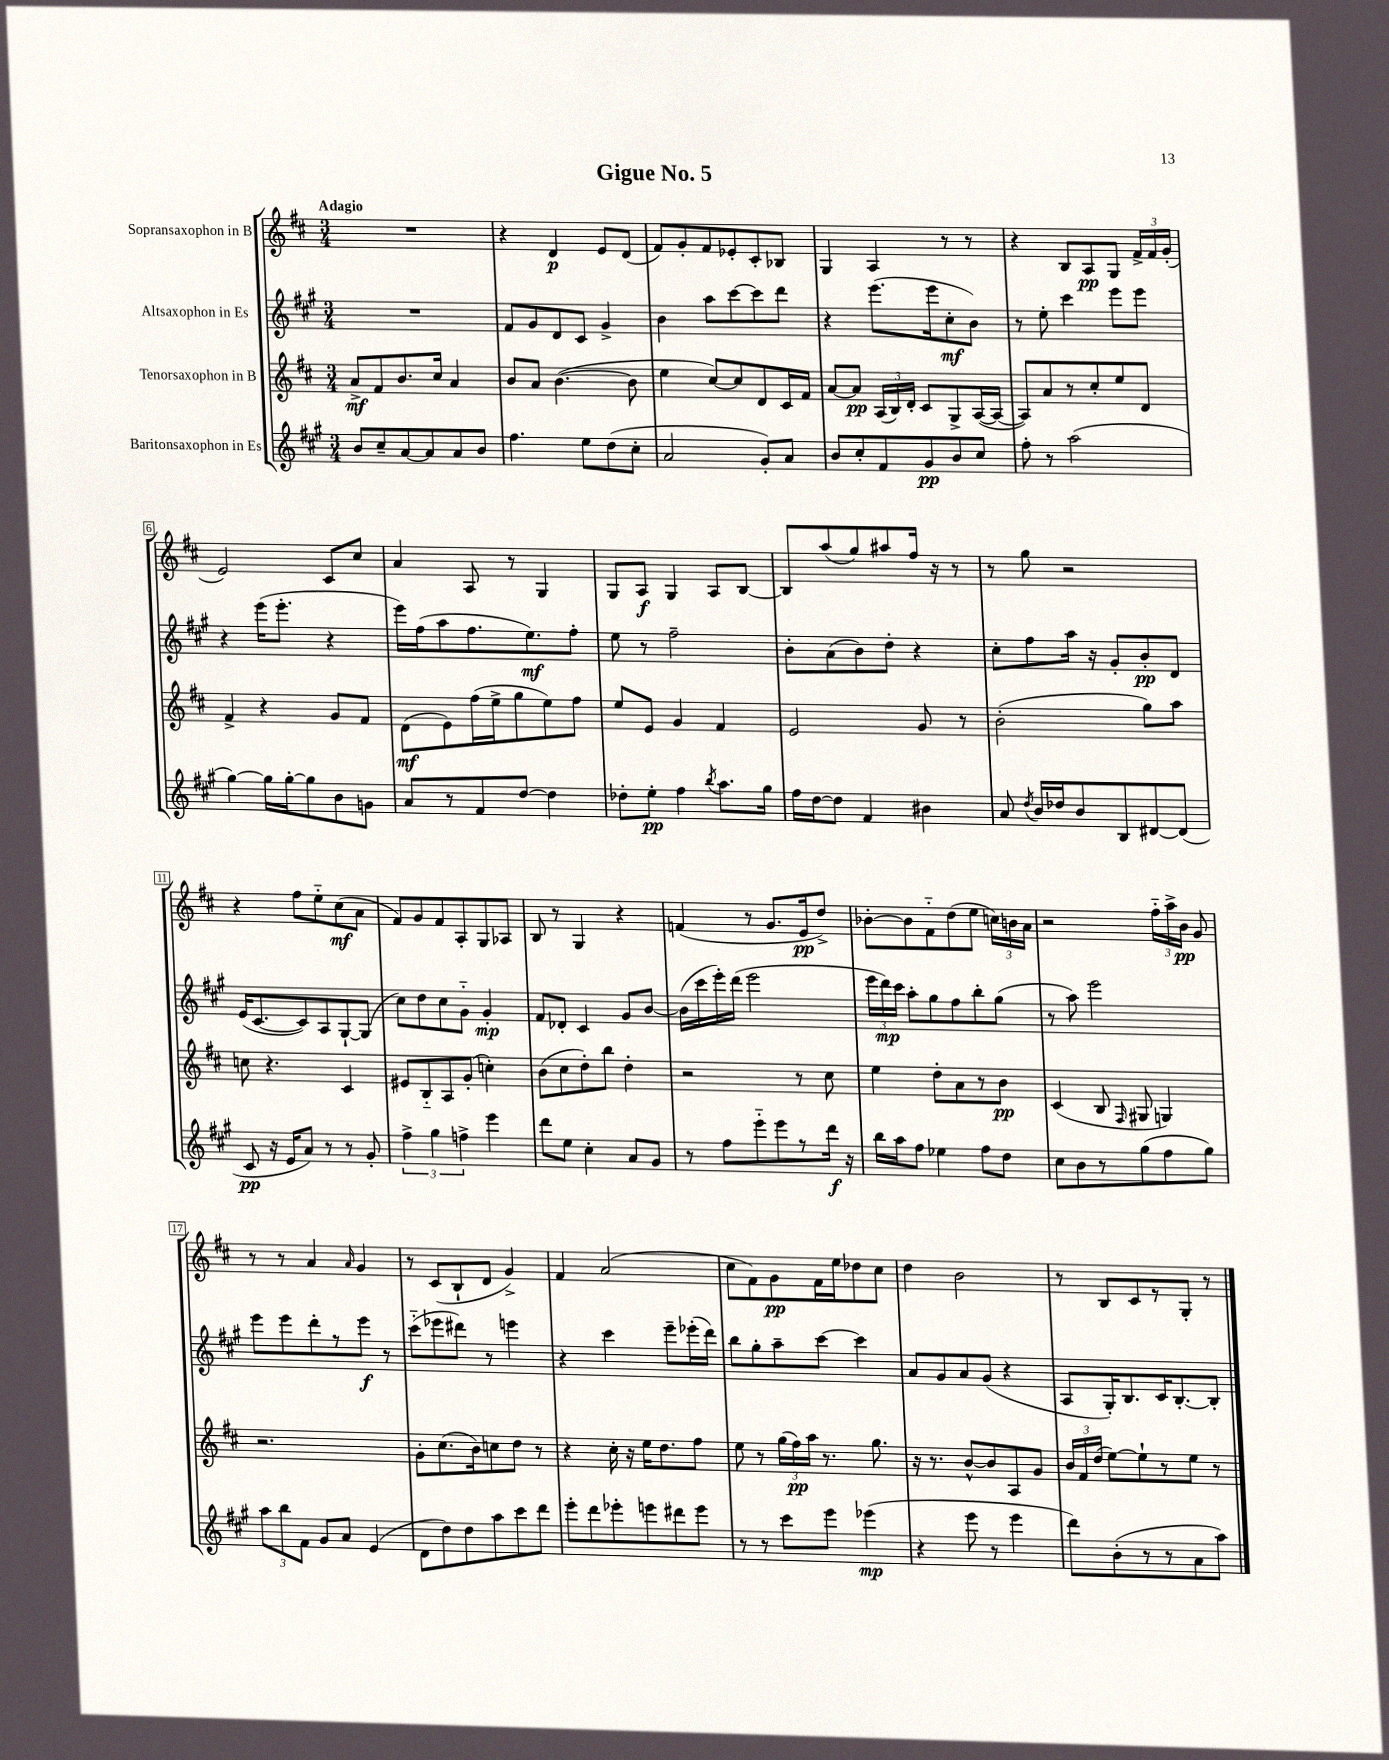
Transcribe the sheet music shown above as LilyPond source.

\header { title = "Gigue No. 5" }
<<
\new StaffGroup <<
\new Staff = "s0" \with { instrumentName = "Sopransaxophon in B" } {
    \clef treble \key d \major \numericTimeSignature \time 3/4 \tempo "Adagio"
    \autoBeamOff R2. |
    r4 d'4\p e'8[ d'8]( |
    fis'8[) g'8-. fis'8 ees'8-. cis'8-. bes8] |
    g4 a4 r8 r8 |
    r4 b8[ a8\pp g8] \tuplet 3/2 { fis'16[-> fis'16 g'16]-.( } |
    e'2) cis'8[ cis''8] |
    a'4 a8 r8 g4 |
    g8[ a8]\f g4 a8[ b8]~ |
    b8[ a''8( g''8) ais''8 fis''16] r16 r8 |
    r8 g''8 r2 |
    r4 fis''8[ e''8-_ cis''8\mf( a'8] |
    fis'8[) g'8 fis'8 a8-. g8 aes8] |
    b8 r8 g4 r4 |
    f'4( r8 g'8.[ e'16\pp d''8]->) |
    bes'8[~-. bes'8 fis'8-_ d''8( e''8] \tuplet 3/2 { c''16[) b'16 a'16] } |
    r2 \tuplet 3/2 { fis''16[-_ a''16-> b'16]\pp } g'8 |
    r8 r8 a'4 \grace { a'16 } g'4 |
    r8 cis'8[( b8-! d'8] g'4->) |
    fis'4 a'2( |
    cis''8[ fis'8) g'8\pp fis'16 e''16 des''8 cis''8] |
    d''4 b'2 |
    r8 b8[ cis'8 r8 g8]-. r8 \bar "|." |
}
\new Staff = "s1" \with { instrumentName = "Altsaxophon in Es" } {
    \clef treble \key a \major \numericTimeSignature \time 3/4
    \autoBeamOff R2. |
    fis'8[ gis'8 d'8 cis'8] gis'4-> |
    b'4 a''8[ cis'''8~ cis'''8 d'''8] |
    r4 e'''8.[( e'''16 cis''8-.\mf b'8]) |
    r8 e''8-. cis'''4 e'''8[ e'''8] |
    r4 e'''16[( e'''8.]-. r4 |
    e'''16[) fis''16( a''8 fis''8. e''8.\mf) fis''8]-. |
    e''8 r8 fis''2-- |
    b'8[-. a'8( b'8) d''8]-. r4 |
    cis''8[-. fis''8 a''16] r16 gis'8[-. b'8-.\pp d'8] |
    e'16[( cis'8.~ cis'8) a8 gis8~-! gis8]( |
    cis''8[) d''8 cis''8 gis'8]-_ gis'4-.\mp |
    fis'8[ des'8]-. cis'4 gis'8[ b'8]~ |
    b'16[( cis'''16 e'''16-.) d'''16]( e'''2 |
    \tuplet 3/2 { e'''16[ d'''16\mp) cis'''16] } a''8[-. gis''8 fis''8 b''8-. gis''8]( |
    r8 a''8) e'''2 |
    e'''8[ e'''8 d'''8-. r8 e'''8]\f r8 |
    cis'''8[-_( ees'''8 dis'''8]) r8 e'''4 |
    r4 cis'''4 e'''8[-- ees'''16-.( d'''16]) |
    b''8[ gis''8-. a''8-- cis'''8]~ cis'''4 |
    a'8[ gis'8 a'8 gis'8]( r4 |
    a8[ gis16-.) b8. cis'16 b8.~-. b8]-. \bar "|." |
}
\new Staff = "s2" \with { instrumentName = "Tenorsaxophon in B" } {
    \clef treble \key d \major \numericTimeSignature \time 3/4
    \autoBeamOff a'8[->\mf fis'8 b'8. cis''16] a'4 |
    b'8[ a'8] b'4.~( b'8 |
    e''4 cis''8[~) cis''8 d'8 cis'16 fis'16] |
    a'8[~ a'8]\pp \tuplet 3/2 { a16[( b16) d'16]-. } cis'8[ g8-> a16~( a16]~ |
    a8[) a'8 r8 cis''8-. e''8 d'8] |
    fis'4-> r4 g'8[ fis'8] |
    d'8[\mf( e'8) fis''16( e''16-> g''8 e''8) fis''8] |
    e''8[ e'8] g'4 fis'4 |
    e'2 g'8 r8 |
    b'2-.( g''8[) a''8] |
    c''8 r4. cis'4 |
    eis'8[ b8-_ a8 g'8]-.( c''4-.) |
    b'8[( cis''8 d''8-.) b''8] d''4-. |
    r2 r8 cis''8 |
    e''4 d''8[-. a'8 r8 b'8]\pp |
    cis'4( b8 \grace { fis16 } gis8 g4) |
    r2. |
    g'8[-. cis''8.( b'16) c''8 d''8] r8 |
    r4 cis''16-. r16 e''16[ d''8. fis''8] |
    e''8 r8 \tuplet 3/2 { g''16[( fis''16\pp) a''16] } r8. g''8. |
    r16 r8. b'8[~-^ b'8 a8 g'8] |
    \tuplet 3/2 { b'16[ fis'16 d''16]( } e''8[~) e''8-! r8 e''8] r8 \bar "|." |
}
\new Staff = "s3" \with { instrumentName = "Baritonsaxophon in Es" } {
    \clef treble \key a \major \numericTimeSignature \time 3/4
    \autoBeamOff b'8[ cis''8-- a'8~ a'8 a'8 b'8] |
    fis''4. e''8[ d''8( cis''8]-. |
    a'2 gis'8[-.) a'8] |
    b'8[ cis''8-. fis'8 gis'8\pp b'8 cis''8] |
    fis''8-. r8 a''2( |
    gis''4~) gis''16[ gis''16~-. gis''8 b'8 g'8] |
    a'8[ r8 fis'8 d''8]~ d''4 |
    des''8[-. e''8]-.\pp fis''4 \acciaccatura { b''8 } a''8.[ gis''16] |
    fis''16[ d''16~ d''8] fis'4 bis'4 |
    a'8 \acciaccatura { d''8 } b'16[ des''16 b'8 b8 dis'8~ dis'8]( |
    cis'8\pp r16 e'16[ a'8]) r8 r8 gis'8-. |
    \tuplet 3/2 { fis''4-> gis''4 f''4-> } e'''4 |
    d'''8[ e''8] cis''4-. a'8[ gis'8] |
    r8 fis''8[ e'''8-_ e'''8 r8 d'''16]\f r16 |
    b''16[ a''16 fis''8] ees''4 fis''8[ d''8] |
    cis''8[ b'8 r8 gis''8( fis''8 gis''8]) |
    \tuplet 3/2 { a''8[ b''8 fis'8] } gis'8[ a'8] e'4( |
    d'8[ d''8) d''8 a''8 cis'''8 d'''8] |
    e'''8[-. d'''8 ees'''8-. e'''8 dis'''8 e'''8] |
    r8 r8 cis'''8[ e'''8] ees'''4\mp( |
    r4 e'''8 r8 e'''4 |
    d'''8[) b'8-.( r8 r8 a'8 a''8]) \bar "|." |
}
>>
>>
\layout { \context { \Score \override BarNumber.stencil = #(make-stencil-boxer 0.1 0.3 ly:text-interface::print) } }
